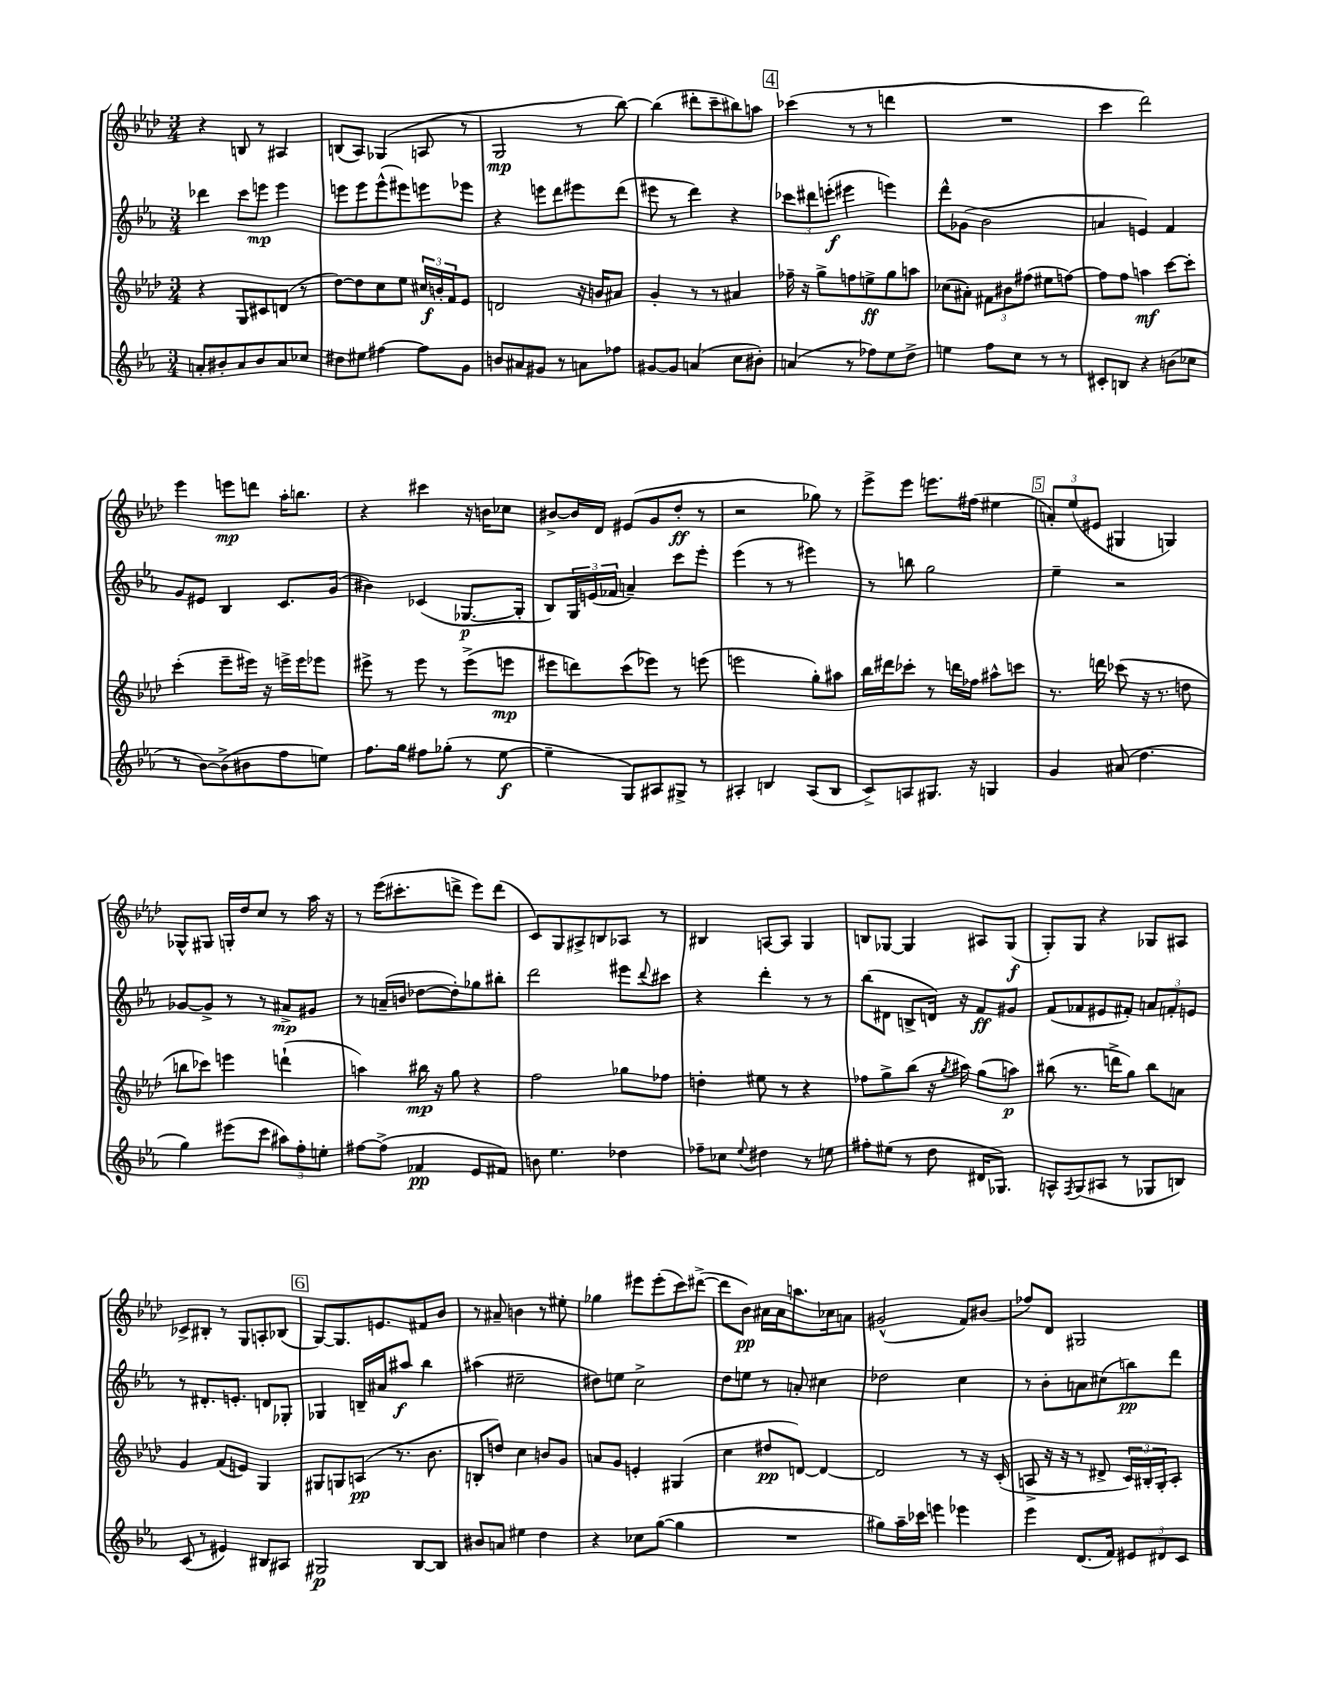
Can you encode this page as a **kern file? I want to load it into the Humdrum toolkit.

**kern	**dynam	**kern	**dynam	**kern	**dynam	**kern	**dynam
*part4	*part4	*part3	*part3	*part2	*part2	*part1	*part1
*staff4	*staff4	*staff3	*staff3	*staff2	*staff2	*staff1	*staff1
*clefG2	*	*clefG2	*	*clefG2	*	*clefG2	*
*k[b-e-a-]	*	*k[b-e-a-d-]	*	*k[b-e-a-]	*	*k[b-e-a-d-]	*
*M3/4	*	*M3/4	*	*M3/4	*	*M3/4	*
=133	=133	=133	=133	=133	=133	=133	=133
8an'/L	.	4r	.	4ddd-X\	.	4r	.
8b#X'/	.	.	.	.	.	.	.
8a/	.	8G/L	.	8ccc\L	.	8Bn/	.
8b#/	.	8c#X/	.	8eeen\J	mp	8r	.
8a/	.	(8dn/J	.	4eee\	.	4A#X/	.
8cc-X/J	.	8r	.	.	.	.	.
=134	=134	=134	=134	=134	=134	=134	=134
8dd#X\L	.	[8dd-\L)	.	8eeen\L	.	(8Bn/L	.
8ee#X\J	.	8dd-\]	.	8eee\	.	8A-/J)	.
[4ff#X\	.	8cc\	.	(8eee^^\	.	(4G-X/	.
.	.	8ee-\J	.	8eee#X\)	.	.	.
8ff#\L]	.	24cc#X/LL	f	8eeen\	.	8An/	.
.	.	24bn'/	.	.	.	.	.
.	.	24f/J	.	.	.	.	.
8g\J	.	8e-/J	.	8eee-X\J	.	8r	.
=135	=135	=135	=135	=135	=135	=135	=135
8bn/L	.	2dn/	.	4r	.	2G/	mp
8a#X/	.	.	.	.	.	.	.
8g#X/J	.	.	.	8eeen\L	.	.	.
8r	.	.	.	8ddd\	.	.	.
8an\L	.	16r	.	8eee#X\	.	8r	.
.	.	16bn/KL	.	.	.	.	.
8ff-X\J	.	8a#X/J	.	(8ddd\J	.	[8bb-\)	.
=136	=136	=136	=136	=136	=136	=136	=136
[8g#X/L	.	4g'/	.	8eee#X\	.	(4bb-\]	.
8g#/J]	.	.	.	8r	.	.	.
(4an/	.	8r	.	4ddd\)	.	8ddd#X'\L	.
.	.	8r	.	.	.	8ccc~\	.
8cc\L	.	4a#X/	.	4r	.	8bb#X\)	.
8b#X'\J)	.	.	.	.	.	8aan\J	.
!!LO:REH:place=s1:t=4
=137	=137	=137	=137	=137	=137	=137	=137
(4an/	.	16ff-X~\	.	12ccc-X\L	.	(4ccc-X\	.
.	.	16r	.	.	.	.	.
.	.	.	.	12ddd#X\	.	.	.
.	.	8gg^\L	.	.	.	.	.
.	.	.	.	(12eeen'\J	f	.	.
8r	.	8ffn\	.	4eee#X\	.	8r	.
8ff-X\L)	.	8een^\	ff	.	.	8r	.
8ee-\	.	8gg\	.	4eeen\)	.	4dddn\	.
8dd^\J	.	8aan\J	.	.	.	.	.
=138	=138	=138	=138	=138	=138	=138	=138
4een\	.	(8cc-X\L	.	8ddd^^\L	.	2.r	.
.	.	8a#X'\J)	.	(8g-X\J	.	.	.
8ff\L	.	12f#X\L	.	2b-\	.	.	.
.	.	12b#X\	.	.	.	.	.
8cc\J	.	.	.	.	.	.	.
.	.	(12ff#X\J	.	.	.	.	.
8r	.	8ee#X\L	.	.	.	.	.
8r	.	[8ffn\J)	.	.	.	.	.
=139	=139	=139	=139	=139	=139	=139	=139
8c#X'/L	.	8ff\L]	.	4an/	.	4ccc\	.
8Bn/J	.	8ff\J	.	.	.	.	.
4r	.	4aan\	mf	4en/)	.	2ddd-\)	.
(8bn\L	.	[8ccc\L	.	4f/	.	.	.
8cc-X\J	.	8ccc'\J]	.	.	.	.	.
!!LO:LB:g=z
=140	=140	=140	=140	=140	=140	=140	=140
8r	.	(4ccc'\	.	8g/L	.	4eee-\	.
[8b-\L)	.	.	.	8e#X/J	.	.	.
(8b-^\]	.	8eee-~\L	.	4B-/	.	8eeen\L	mp
8b#X\	.	16eee#X\Jk)	.	.	.	8dddn\J	.
.	.	16r	.	.	.	.	.
8ff\	.	16eeen^\LL	.	8.c/L	.	16aa-'\KL	.
.	.	16eee\J	.	.	.	8.bbn\J	.
8een\J)	.	8eee-X\J	.	.	.	.	.
.	.	.	.	(16g/Jk	.	.	.
=141	=141	=141	=141	=141	=141	=141	=141
8.ff\L	.	8eee#X^\	.	4b#X\)	.	4r	.
.	.	8r	.	.	.	.	.
16gg\Jk	.	.	.	.	.	.	.
8ff#X\L	.	8eee#\	.	(4c-X/	.	4ccc#X\	.
(8gg-X'\J	.	8r	.	.	.	.	.
8r	.	(8eee#^\L	.	[8.G-X/L	p	16r	.
.	.	.	.	.	.	16bn\KL	.
[8ee-\	f	8eeen\J	mp	.	.	8cc-X\J	.
.	.	.	.	16G-'/Jk]	.	.	.
=142	=142	=142	=142	=142	=142	=142	=142
4ee-~\]	.	8eee#X\L	.	8B-/L)	.	[8b#X^/L	.
.	.	8dddn\)	.	24G/L	.	16b#/L]	.
.	.	.	.	(24en/	.	.	.
.	.	.	.	.	.	16d-/JJ	.
.	.	.	.	24f-X/JJ	.	.	.
8G/L)	.	(8ccc\	.	4an~/)	.	(8e#X/L	.
8A#X/	.	8eee-X\J)	.	.	.	8g/	.
8G#X^/J	.	8r	.	8ccc\L	.	8dd-'/J	ff
8r	.	(8eeen\	.	8eee-'\J	.	8r	.
=143	=143	=143	=143	=143	=143	=143	=143
4A#X'/	.	2eeen\	.	(4eee-\	.	2r	.
4Bn/	.	.	.	8r	.	.	.
.	.	.	.	8r	.	.	.
(8A#/L	.	8gg'\L)	.	4eee#X\)	.	8gg-X\)	.
8B/J	.	8aa#X\J	.	.	.	8r	.
=144	=144	=144	=144	=144	=144	=144	=144
8c^/L)	.	16bb-\LL	.	8r	.	8eee-^\L	.
.	.	16ddd#X\J	.	.	.	.	.
8An/	.	8ccc-X'\J	.	8bbn\	.	8eee-\J	.
8.G#X/J	.	8r	.	2gg\	.	8.eeen\L	.
.	.	16dddn\LL	.	.	.	.	.
16r	.	16ff-X\JJ	.	.	.	(16ff#X\Jk	.
4Gn/	.	8aa#X^^\L	.	.	.	4ee#X\	.
.	.	8cccn\J	.	.	.	.	.
!!LO:REH:place=s1:t=5
=145	=145	=145	=145	=145	=145	=145	=145
4g/	.	8.r	.	4ee-~\	.	12an'/L)	.
.	.	.	.	.	.	(12ee-/	.
.	.	.	.	.	.	12e#X/J	.
.	.	16dddn\	.	.	.	.	.
(8a#X/	.	(8ccc-X\	.	2r	.	4G#X/	.
4.dd\	.	16r	.	.	.	.	.
.	.	8.r	.	.	.	.	.
.	.	.	.	.	.	4Gn/)	.
.	.	8ddn\	.	.	.	.	.
!!LO:LB:g=z
=146	=146	=146	=146	=146	=146	=146	=146
4gg\)	.	8bbn\L	.	[8g-X/L	.	8G-X^^/L	.
.	.	8ccc-X\J)	.	8g-^/J]	.	8G#X/J	.
(8eee#X\L	.	4eeen\	.	8r	.	16Gn'/LL	.
.	.	.	.	.	.	16dd-/J	.
8ccc\J	.	.	.	8r	.	8cc/J	.
12aa#X\L)	.	(4dddn`\	.	8a#X^/L	mp	8r	.
12ff'\	.	.	.	.	.	.	.
.	.	.	.	8g#X/J	.	16aa-\	.
12een'\J	.	.	.	.	.	.	.
.	.	.	.	.	.	16r	.
=147	=147	=147	=147	=147	=147	=147	=147
[8ff#X\L	.	4aan\)	.	8r	.	8r	.
(8ff#^\J]	.	.	.	(16an~/LL	.	(16eee-\KL	.
.	.	.	.	16bn/JJ	.	8.ccc#X'\	.
4f-X/	pp	16bb#X\	mp	[8dd-X\L	.	.	.
.	.	16r	.	.	.	.	.
.	.	8gg\	.	8dd-'\])	.	8dddn^\J	.
8e-/L	.	4r	.	8gg-X\	.	8eee-\L)	.
8f#X/J)	.	.	.	8bb#X'\J	.	(8ddd\J	.
=148	=148	=148	=148	=148	=148	=148	=148
8bn\	.	2ff\	.	2ddd\	.	8c/L)	.
4.ee-\	.	.	.	.	.	8G/	.
.	.	.	.	.	.	8A#X^/	.
.	.	.	.	.	.	8Bn/	.
4dd-X\	.	8gg-X\L	.	8eee#X\L	.	8A-X/J	.
.	.	.	.	8qqddd/	.	.	.
.	.	8ff-X\J	.	8ccc#X\J	.	8r	.
=149	=149	=149	=149	=149	=149	=149	=149
8ff-X~\L	.	4ddn'\	.	4r	.	4B#X/	.
8cc-X\J	.	.	.	.	.	.	.
8qqee-/	.	.	.	.	.	.	.
4dd#X\	.	8ee#X\	.	4ddd'\	.	[8An/L	.
.	.	8r	.	.	.	8A/J]	.
8r	.	4r	.	8r	.	4G/	.
8een\	.	.	.	8r	.	.	.
=150	=150	=150	=150	=150	=150	=150	=150
8ff#X'\L	.	8ff-X\L	.	(8bb-\L	.	8Bn/L	.
(8ee#X\J	.	8gg^\	.	8d#X\J	.	[8G-X/J	.
8r	.	(8bb-\J	.	8Bn^/L	.	4G-/]	.
8dd\	.	16r	.	16dn/Jk)	.	.	.
.	.	8qgg/	.	.	.	.	.
.	.	16aa#X\)	.	16r	.	.	.
16d#X/KL	.	(8gg\L	.	8f/L	ff	8A#X/L	.
8.G-X/J)	.	.	.	.	.	.	.
.	.	8aan\J)	p	8g#X/J	.	(8G-/J	f
=151	=151	=151	=151	=151	=151	=151	=151
8An^^/L	.	(8bb#X\	.	(8f/L	.	8G'/L)	.
8qF/	.	.	.	.	.	.	.
(8G/	.	8.r	.	8f-X/	.	8G/J	.
8A#X/J	.	.	.	8e#X/	.	4r	.
.	.	16dddn^\KL	.	.	.	.	.
8r	.	8gg\J)	.	8f#X'/J)	.	.	.
8G-X/L	.	8bb#\L	.	12an/L	.	8G-X/L	.
.	.	.	.	12fn'/	.	.	.
8Bn/J)	.	8an\J	.	.	.	8A#X/J	.
.	.	.	.	12en/J	.	.	.
!!LO:LB:g=z
=152	=152	=152	=152	=152	=152	=152	=152
(8c/	.	4g/	.	8r	.	8c-X^/L	.
8r	.	.	.	8.d#X'/L	.	8B#X'/J	.
4e#X/)	.	(8f/L	.	.	.	8r	.
.	.	.	.	8.en'/J	.	.	.
.	.	8en/J)	.	.	.	8G/L	.
8B#X/L	.	4G/	.	8dn/L	.	8An'/	.
8A#X/J	.	.	.	8G-X'/J	.	(8B-X/J	.
!!LO:REH:place=s1:t=6
=153	=153	=153	=153	=153	=153	=153	=153
2G#X/	p	8G#X/L	.	4G-X/	.	[8G/L)	.
.	.	8Gn/	.	.	.	8.G/]	.
.	.	(8An/J	pp	16Bn~/LL	.	.	.
.	.	.	.	16a#X/J	.	8.en/	.
.	.	8.r	.	8aa#X/J	f	.	.
[8B-/L	.	.	.	4bb-\	.	8f#X/	.
.	.	8.b-\	.	.	.	.	.
8B-/J]	.	.	.	.	.	8b-/J	.
=154	=154	=154	=154	=154	=154	=154	=154
8b#X/L	.	8Bn'/L	.	(4aa#X\	.	8r	.
8an/J	.	8ddn/J)	.	.	.	8a#X~/	.
4ee#X\	.	4cc\	.	2cc#X~\	.	4bn\	.
4dd\	.	8bn/L	.	.	.	8r	.
.	.	8g/J	.	.	.	8ee#X'\	.
=155	=155	=155	=155	=155	=155	=155	=155
4r	.	8an/L	.	8dd#X\L)	.	4gg-X\	.
.	.	8g/J	.	8een\J	.	.	.
8cc-X\L	.	4en'/	.	2cc^\	.	8eee#X\L	.
([8gg\J	.	.	.	.	.	(8eee#'\	.
4gg\]	.	(4G#X/	.	.	.	8ccc\)	.
.	.	.	.	.	.	([8ddd#X^\J	.
=156	=156	=156	=156	=156	=156	=156	=156
2.r	.	4cc\	.	8dd\L	.	8ddd#\L]	.
.	.	.	.	8een\J	.	8b-\J)	pp
.	.	8dd#X/L	pp	8r	.	16a#X\LL	.
.	.	.	.	.	.	16a#\J	.
.	.	[8dn/J)	.	8an'/	.	8.aan\	.
.	.	4d/_	.	4cc#X\	.	.	.
.	.	.	.	.	.	16cc-X\k	.
.	.	.	.	.	.	8an\J	.
=157	=157	=157	=157	=157	=157	=157	=157
8gg#X\L)	.	2d/]	.	2dd-X\	.	(2g#X^^/	.
16aa-~\L	.	.	.	.	.	.	.
16ccc-X\JJ	.	.	.	.	.	.	.
4eeen\	.	.	.	.	.	.	.
4eee-X\	.	8r	.	4cc\	.	8f/L)	.
.	.	16r	.	.	.	(8b#X/J	.
.	.	(16c'/	.	.	.	.	.
=158	=158	=158	=158	=158	=158	=158	=158
4eee-\	.	8An^/	.	8r	.	8ff-X/L)	.
.	.	16r	.	8b-'\L	.	8d-/J	.
.	.	16r	.	.	.	.	.
(8.d/L	.	8r	.	8an\	.	2G#X/	.
.	.	8d#X^/	.	(8cc#X\	.	.	.
16f/Jk)	.	.	.	.	.	.	.
12e#X/L	.	24c/LL)	.	8bbn\)	pp	.	.
.	.	24B#X'/	.	.	.	.	.
12d#X/	.	24G'/J	.	.	.	.	.
.	.	8A'/J	.	8ddd\J	.	.	.
12c/J	.	.	.	.	.	.	.
==	==	==	==	==	==	==	==
*-	*-	*-	*-	*-	*-	*-	*-
